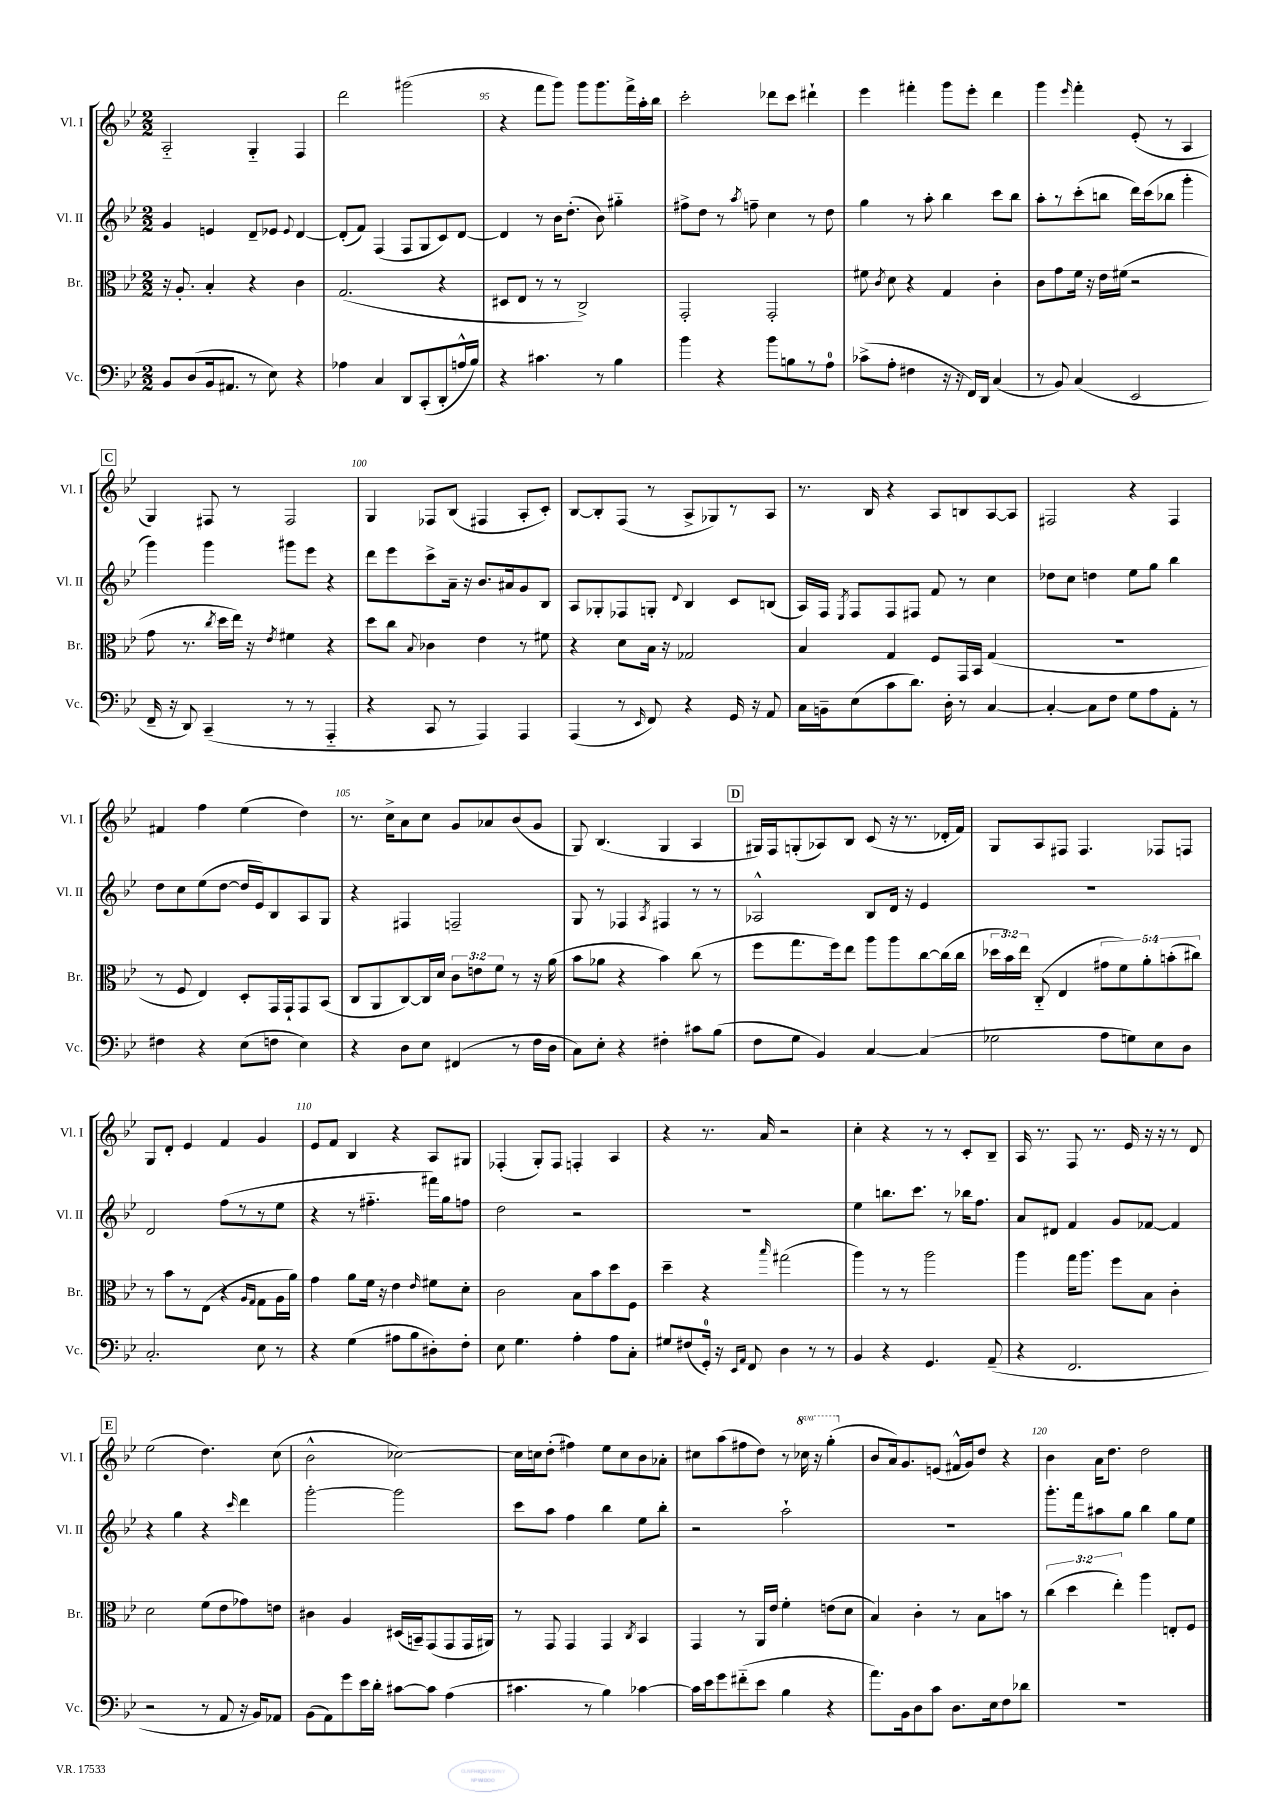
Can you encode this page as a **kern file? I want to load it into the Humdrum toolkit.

**kern	**kern	**kern	**kern
*staff4	*staff3	*staff2	*staff1
*clefF4	*clefC3	*clefG2	*clefG2
*k[b-e-]	*k[b-e-]	*k[b-e-]	*k[b-e-]
*M2/2	*M2/2	*M2/2	*M2/2
8BB-	16r	4g	2A'~
.	8.A'	.	.
(8D	.	.	.
16BB-	4B-'	4e	.
8.AA#	.	.	.
8r	4r	8d~	4G'~
8E-)	.	8e-	.
.	.	8qqe-	.
4r	4c	[4d	4F
=	=	=	=
4A-	(2.G	(8d']	2ddd
.	.	8f)	.
4C	.	(4F	.
8DD	.	8F	(2ggg#
(8CC'	.	8G	.
8DD'	4r	8c)	.
16A^^	.	[8d	.
16B-)	.	.	.
=	=	=	=
4r	8D#	4d]	4r
.	8E-	.	.
4.c#	8r	8r	8fff
.	8r	16b-	8ggg)
.	.	(8.dd'	.
.	2C^)	.	8ggg
8r	.	8b-)	8.ggg
4B-	.	4gg#'~	.
.	.	.	16fff^
.	.	.	16aa'
.	.	.	16bb-
=	=	=	=
4b-	2GG'	8ff#^	2ccc'
.	.	8dd	.
4r	.	8r	.
.	.	8qaa	.
.	.	8ff~	.
8b-	2GG'	4cc	8ddd-
8B	.	.	8ccc
8r	.	8r	4ddd#`
8A	.	8dd	.
=	=	=	=
(8c-^	8f#	4gg	4eee-
.	8qc	.	.
8A'	8d	.	.
4F#	4r	8r	4fff#'
.	.	8aa'	.
16r	4G	4bb-	8ggg
16r	.	.	.
16FF)	.	.	8eee-'
16DD	.	.	.
(4C	4c'	8ccc	4ddd
.	.	8bb-	.
=	=	=	=
8r	8c	8aa'	4ggg
8BB-)	8g	8r	.
.	.	.	16qqeee-
(4C	16f	(8ccc'	4fff'
.	16r	.	.
.	16e-	8bb	.
.	(16f#	.	.
2EE-	2r	16ddd)	(8e-'
.	.	(16ccc	.
.	.	8bb-	8r
.	.	4ggg'	4A
=	=	=	=
16FF~	8g	4ggg)	4G)
16r	.	.	.
8DD)	8.r	.	.
(4CC~	.	4ggg	8F#
.	8qcc	.	.
.	16dd	.	.
.	16ee-)	.	8r
.	16r	.	.
.	8qe-	.	.
8r	4f#	8ggg#	2F#
8r	.	8eee-	.
4AAA'~	4r	4r	.
=	=	=	=
4r	8dd	8ddd	4G
.	8cc	8eee-	.
.	8qqB-	.	.
8CC	4c-	8ccc^	8F-
8r	.	16a~	(8B-
.	.	16r	.
4AAA)	4e-	8.b-	4F#
.	.	16a#	.
4AAA	8r	8g	8A'
.	8f#	8B-	8c')
=	=	=	=
(4AAA	4r	8A	[8B-
.	.	8G-'	8B-']
8r	8d	8F-	(8F
16qqEE-	.	.	.
8FF)	16B-	8G'	8r
.	16r	.	.
.	.	8qqd	.
4r	2G-	4B-	8A^
.	.	.	8G-)
16GG	.	8c	8r
16r	.	.	.
8AA	.	(8B	8A
=	=	=	=
16C	4B-	16A)	8.r
16BB~	.	16F	.
.	.	8qE-	.
(8E-	.	8F	.
.	.	.	16B-
8c	4G	8F	4r
8.d)	.	8F#	.
.	8F	8f	8A
16D'	.	.	.
8r	16GG	8r	8B
.	16BB-	.	.
[4C	(4G	4cc	[8A
.	.	.	8A]
=	=	=	=
4C'_	1r	8dd-	2F#
.	.	8cc	.
8C]	.	4dd	.
8F	.	.	.
8G	.	8ee-	4r
8A	.	8gg	.
8AA'	.	4bb-	4F#
8r	.	.	.
=	=	=	=
4F#	8r	8dd	4f#
.	8F	8cc	.
4r	4E-)	(8ee-	4ff
.	.	[8dd	.
(8E-	8D'	16dd]	(4ee-
.	.	16e-)	.
8F	16GG	8B-	.
.	16GG`	.	.
4E-)	8GG	8A	4dd)
.	(8BB-	8G	.
=	=	=	=
4r	8C	4r	8.r
.	8AA	.	.
.	.	.	16cc^
8D	[8C)	4F#	8a
8E-	16C]	.	8cc
.	16d	.	.
(4FF#	12c	2F~	8g
.	12e	.	.
.	.	.	8a-
.	12f	.	.
8r	8r	.	(8b-
16F	16r	.	8g
16D	(16a	.	.
=	=	=	=
8C)	8b-	8G	8G)
8E-'	8a-	8r	(4.B-
4r	4r	4F-	.
.	.	8qA	.
4F#'	4b-)	4F#	4G
8c#	(8cc	8r	4A
(8B-	8r	8r	.
=	=	=	=
8F	8ff	2A-^^	16G#)
.	.	.	16F
8G	8.gg	.	(8G'
4BB-)	.	.	8A-)
.	16ff)	.	.
.	8ee-	.	8B-
[4C	8aa	8B-	(8c
.	8aa	16d	16r
.	.	16r	8.r
(4C]	[8cc	4e-	.
.	(16cc]	.	16d-'
.	16cc	.	16f)
=	=	=	=
2G-	24dd-	1r	8G
.	24b-)	.	.
.	24ee-	.	.
.	(8C'~	.	8A
.	4E-	.	8F#
.	.	.	4.F#
8A	10g#	.	.
.	10f)	.	.
8G)	.	.	.
.	10a'	.	.
8E-	.	.	8F-
.	(10b'	.	.
8D	.	.	8F
.	10cc#)	.	.
=	=	=	=
2.C'	8r	2d	8G
.	8b-	.	8d'
.	8r	.	4e-
.	(8E-	.	.
.	4r	(8ff	4f
.	.	8r	.
.	16qqA	.	.
.	16qqG	.	.
8E-	8G	8r	4g
8r	16A	8ee-	.
.	16a)	.	.
=	=	=	=
4r	4g	4r	8e-
.	.	.	8f
(4G	8a	8r	4B-
.	16f	4.ff#'~	.
.	16r	.	.
8A#	4e-	.	4r
8B-	.	.	.
.	16qqe-	.	.
8D#')	8f#	16fff#)	8A
.	.	16gg	.
8F'	8d'	8ff	8G#
=	=	=	=
8E-	2c	2dd	(4F-'
4.G	.	.	.
.	.	.	8G')
.	.	.	8F-
4A'	8B-	2r	4F'
.	8b-	.	.
8A	8dd	.	4A
8C'	8F	.	.
=	=	=	=
8G#	4dd~	1r	4r
(8F#	.	.	.
16GG')	4r	.	8.r
16r	.	.	.
16qqEE-	.	.	.
16qqAA	.	.	.
8FF	.	.	.
.	.	.	16a
.	16qqbb-	.	.
4D	(2gg#	.	2r
8r	.	.	.
8r	.	.	.
=	=	=	=
4BB-	4aa)	4ee-	4cc'
4r	8r	8.bb	4r
.	8r	.	.
.	.	8.ccc	.
4.GG	2aa	.	8r
.	.	8r	8r
.	.	16bb-	8c'
.	.	8.ff	.
(8AA~	.	.	8B-~
=	=	=	=
4r	4aa	8a	16A
.	.	.	8.r
.	.	8d#	.
2.FF	16gg	4f	8F
.	8.aa	.	.
.	.	.	8.r
.	8ff	8g	.
.	.	.	16e-
.	8B-	[8f-	16r
.	.	.	16r
.	4c'	4f-]	8r
.	.	.	8d
=	=	=	=
2r	2d	4r	(2ee-
.	.	4gg	.
8r	(8f	4r	4.dd)
8AA	8e-	.	.
.	.	16qqccc	.
16r	8g-)	4ddd	.
16BB-)	.	.	.
8AA-	8e	.	(8cc
=	=	=	=
(8BB-	4c#	[2ggg'	2b-^^
8AA)	.	.	.
8g	4A	.	.
16e-	.	.	.
16d'	.	.	.
[8c#	(16D#	2ggg]	[2cc-)
.	16BB~)	.	.
8c#]	(8GG	.	.
(4A	8GG	.	.
.	16GG	.	.
.	16AA#)	.	.
=	=	=	=
4.c#	8r	8ccc	16cc-]
.	.	.	16cc
.	8GG	8aa	(8dd'
.	4GG	4ff	4ff#)
8r	.	.	.
4B-)	4GG	4bb-	8ee-
.	.	.	8cc
.	8qC	.	.
[4c-	4BB-	8ee-	8b-
.	.	8bb-'	8a-'
=	=	=	=
16c-]	4GG	2r	8cc#
16e-	.	.	.
8g	.	.	(8aa
(8f#'~	8r	.	8ff#
8e-	16AA	.	8dd)
.	16e-	.	.
4B-	4f'	2aa`	8r
.	.	.	16ccc-
.	.	.	16r
4r	(8e	.	(4ggg'
.	8d	.	.
=	=	=	=
8.a)	4B-)	1r	8b-
.	.	.	16a)
16BB-	.	.	8.g
8D	4c'	.	.
8c	.	.	(8e
8.D	8r	.	16f#^^
.	.	.	16g)
.	8B-	.	8dd
16E-	.	.	.
8F	8b	.	4r
8d-	8r	.	.
=	=	=	=
1r	(6cc	8.ggg'	4b-
.	6dd	.	.
.	.	16fff	.
.	.	8aa#	16a
.	.	.	8.dd
.	6ee-')	.	.
.	.	8gg	.
.	4aa	4bb-	2dd
.	8E'	8gg	.
.	8F	8ee-	.
==	==	==	==
*-	*-	*-	*-
